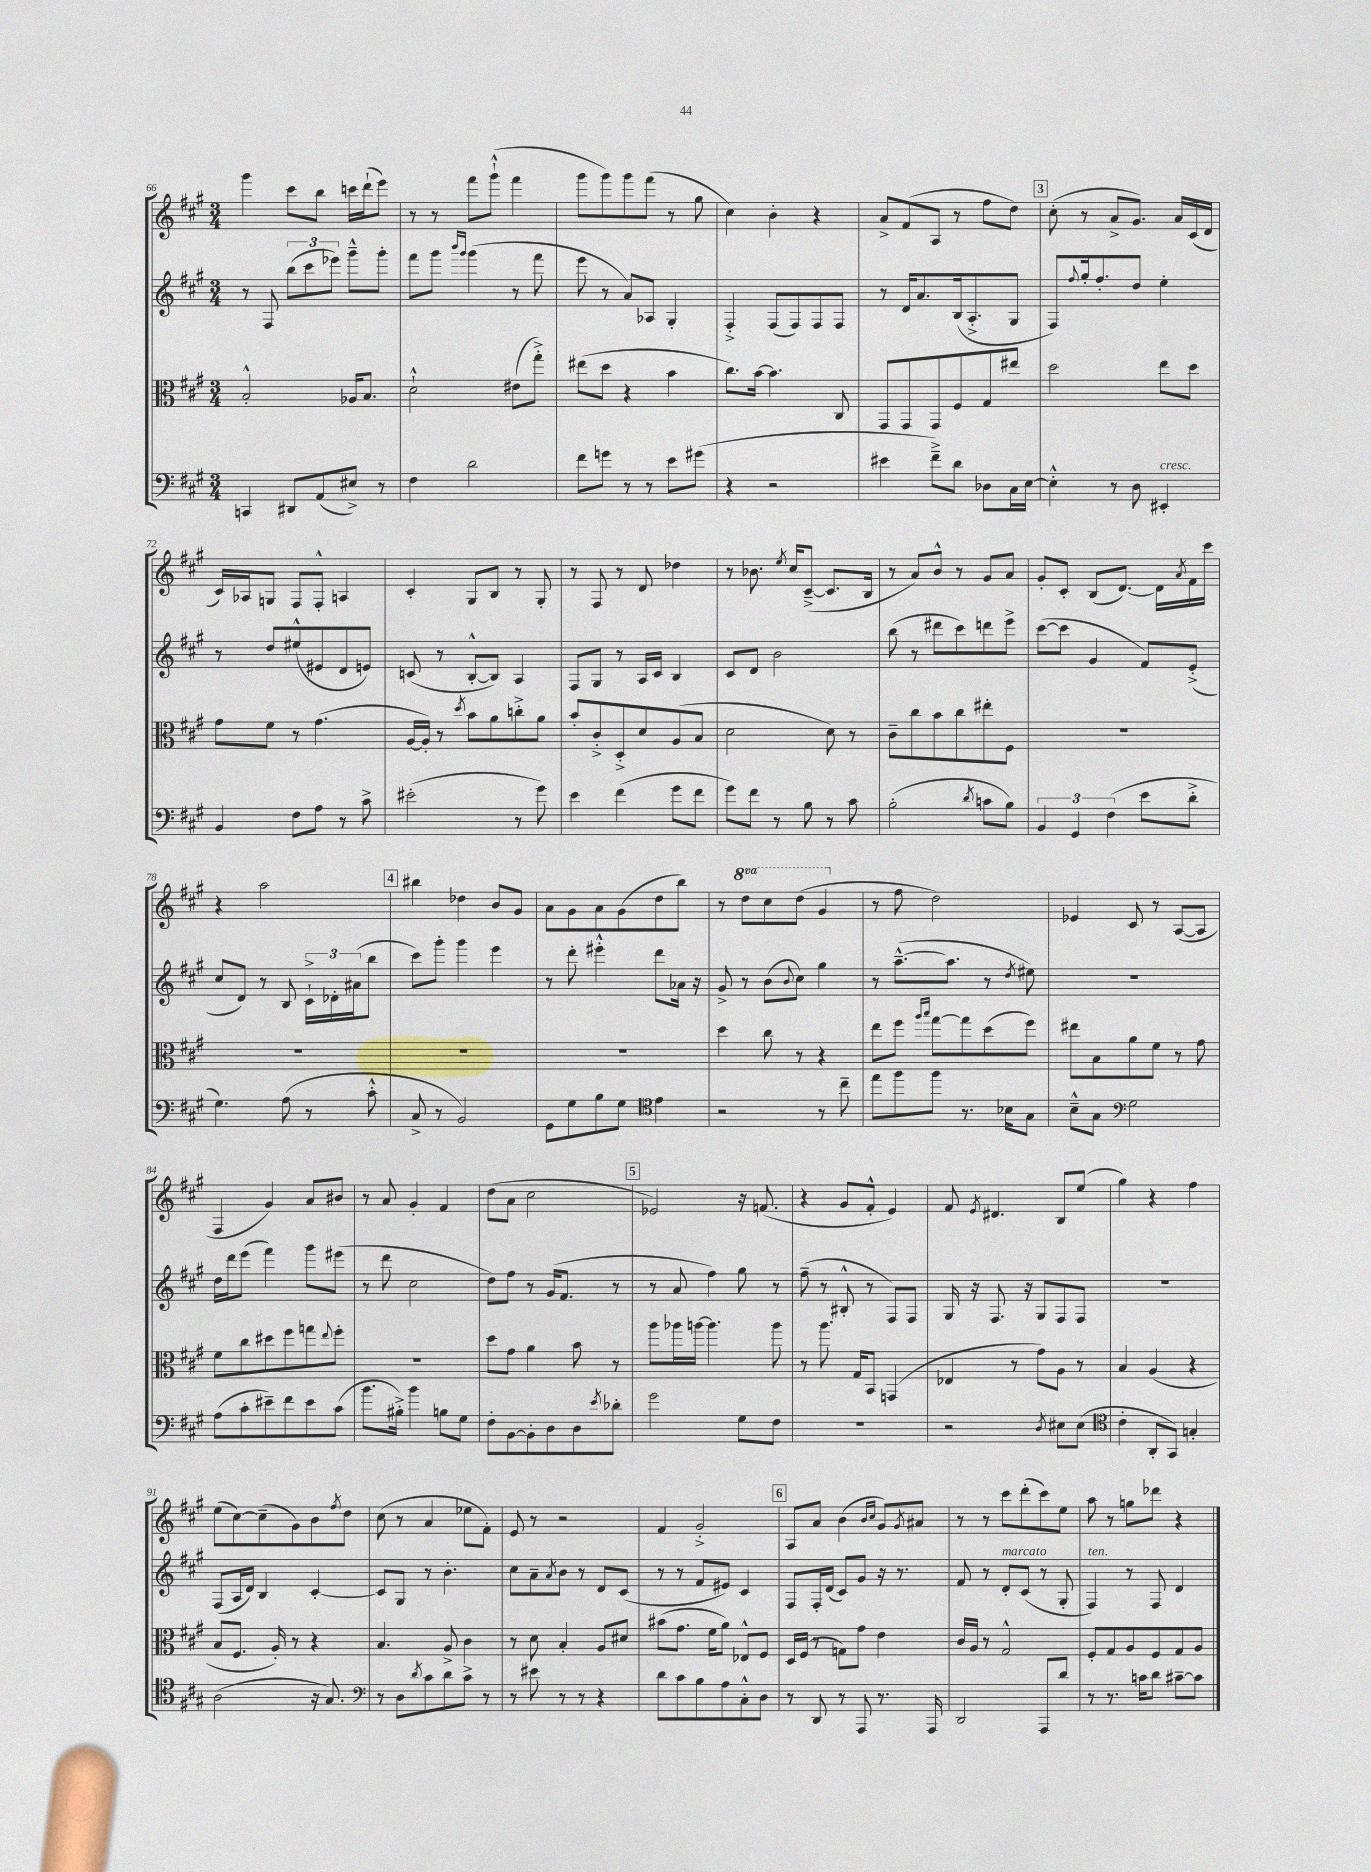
<<
\new StaffGroup <<
\new Staff = "s0" {
    \clef treble \key a \major \numericTimeSignature \time 3/4 \set Staff.ottavationMarkups = #ottavation-simple-ordinals
    gis'''4 cis'''8 b''8 c'''16 d'''16-!( e'''8) |
    r8 r8 fis'''8 gis'''8-!-^( fis'''4 |
    gis'''8 gis'''8) gis'''8 fis'''8( r8 gis''8 |
    cis''4) b'4-. r4 |
    a'8-> fis'8( a8 r8 fis''8 d''8) |
    \mark \markup { \box "3" } cis''8-.( r8 a'8-> gis'8.) a'16 cis'16( d'16 |
    cis'16) aes16 g8 fis8 fis8-.-^ a4 |
    cis'4-. gis8 b8 r8 gis8-. |
    r8 fis8 r8 d'8 des''4 |
    r8 bes'8. \acciaccatura { e''8 } cis''16 cis'8~--->( cis'8. b16 |
    r8 a'8) b'8-^ r8 gis'8 a'8 |
    gis'8-. cis'8-. b8( d'8.~) d'16 \acciaccatura { a'8 } fis'16 cis'''16 |
    r4 a''2 |
    \mark \markup { \box "4" } bis''4 des''4 b'8 gis'8 |
    a'8 gis'8 a'8 gis'8( d''8 b''8) |
    r8 \ottava #1 d'''8 cis'''8 d'''8( gis''4 \ottava #0 |
    r8 fis''8 d''2) |
    ees'4 cis'8 r8 a8~( a8 |
    fis4 gis'4) a'8 bis'8 |
    r8 a'8 gis'4-. fis'4 |
    d''8( a'8 cis''2 |
    \mark \markup { \box "5" } ees'2) r16 f'8.( |
    r4 gis'8 fis'8-.-^ e'4) |
    fis'8 \acciaccatura { e'8 } dis'4. b8 e''8( |
    gis''4) r4 fis''4 |
    e''8( cis''8~) cis''8--( gis'8) b'8 \acciaccatura { fis''8 } d''8 |
    cis''8( r8 a'4 ees''8 fis'8-.) |
    e'8 r8 r2 |
    fis'4 gis'2-.-> |
    \mark \markup { \box "6" } a8 a'8 b'4( \grace { b'16 cis''16 } gis'8) \acciaccatura { gis'8 } ais'8 |
    r8 r8 cis'''8 d'''8-.( cis'''8) e''8 |
    a''8 r8 g''8 des'''8 r4 \bar "|." |
}
\new Staff = "s1" {
    \clef treble \key a \major \numericTimeSignature \time 3/4
    r8 fis8 \tuplet 3/2 { b''8( cis'''8 ees'''8) } gis'''8---^ gis'''8-. |
    fis'''8 gis'''8 \grace { b'''16 gis'''16 } gis'''4( r8 fis'''8 |
    e'''8 r8 a'8) aes8 gis4-. |
    fis4-.-> fis8( fis8) fis8 fis8 |
    r8 d'16 a'8. b16( a8.-.-> gis8 |
    \mark \markup { \box "3" } fis8) \appoggiatura { fis''8 } gis''16-. fis''8.-. d''8 e''4-. |
    r8 d''8 eis''8-^( eis'8 d'8 e'8) |
    c'8( r8 b8~-.-^ b8) a4 |
    fis8 gis8 r8 a16 cis'16 b4 |
    cis'8 d'8 b'2 |
    b''8( r8 dis'''8 cis'''8) d'''8 e'''8-> |
    cis'''8~( cis'''8 gis'4 fis'8) e'8-.->( |
    cis''8 d'8) r8 b8 \tuplet 3/2 { cis'16-!-> des'16-. ais'16( } b''8 |
    \mark \markup { \box "4" } cis'''8) gis'''8-. gis'''4 e'''4 |
    r8 d'''8-. eis'''4-.-^ d'''8 aes'16 r16 |
    gis'8-> r8 b'8( \appoggiatura { b'8 } cis''8) gis''4 |
    r8 a''8.~---^( a''8. r8 \acciaccatura { d''8 } eis''8) |
    R2. |
    d''16 d'''16 e'''8( fis'''4) gis'''8 eis'''8( |
    r8 d'''8 cis''2 |
    d''8) fis''8 r8 gis'16( fis'8. r8 |
    \mark \markup { \box "5" } r8 a'8 fis''4) gis''8 r8 |
    fis''8--( r8 bis8-.-^ r8 fis8) fis8 |
    gis16 r16 fis8. r16 gis8 fis8 fis8 |
    R2. |
    fis8( a16 d'16) b4 cis'4~-. |
    cis'8 gis8 r8 b'4.-. |
    cis''8 a'8-- \acciaccatura { a'8 } b'8 r8 d'8 cis'8( |
    r8 r8 fis'8 eis'8) cis'4 |
    \mark \markup { \box "6" } fis8 fis16-. d'16( cis'8) gis'8 r16 r8. |
    fis'8 r8 d'8-.^\markup { \italic "marcato" } cis'8( r8 gis8-. |
    fis4^\markup { \italic "ten." }) r8 fis8 d'4 \bar "|." |
}
\new Staff = "s2" {
    \clef alto \key a \major \numericTimeSignature \time 3/4
    b2-.-^ aes16 b8. |
    d'2-!-^ eis'8( gis''8-.->) |
    eis''8( d''8 r4 b'4 |
    cis''8.) b'16~ b'4. cis8 |
    gis,8 gis,8 gis,8 fis8 gis8 eis''8 |
    \mark \markup { \box "3" } d''2 e''8 d''8 |
    gis'8 fis'8 r8 gis'4.( |
    a16~ a16-.) r8 \acciaccatura { d''8 } b'8 a'8 c''8-.-> a'8 |
    b'8-. cis'8-.-> d8-.-> d'8 a8( b8 |
    d'2 d'8) r8 |
    cis'8-- cis''8 b'8 cis''8 eis''8-. fis8 |
    R2. |
    R2. |
    \mark \markup { \box "4" } R2. |
    R2. |
    d''4 cis''8 r8 r4 |
    e''8 fis''8 \grace { a''16 b''16 } gis''8~ gis''8 d''8( fis''8) |
    eis''8 b8 a'8 fis'8 r8 gis'8 |
    fis'8 cis''8 dis''8 fis''8 g''8 \appoggiatura { e''8 } fis''8-. |
    R2. |
    d''8 gis'8 a'4 b'8 r8 |
    \mark \markup { \box "5" } a''8 aes''16 a''16~ a''4. a''8 |
    r8 a''8. gis16 b,8 g,4( |
    ees4 r8 gis'8) a8 r8 |
    b4 a4( r4 |
    b8 fis8. a16-.) r8 r4 |
    b4. a8-> cis'4 |
    r8 d'8 b4-. a8 dis'8 |
    bis'8( gis'8. fis'16 a'8) ees8-^ fis8 |
    \mark \markup { \box "6" } d16 fis16( r8 g8) gis'8 e'4 |
    cis'16 a16 r8 gis2-^ |
    fis8-. gis8 a8 fis8 gis8 a8 \bar "|." |
}
\new Staff = "s3" {
    \clef bass \key a \major \numericTimeSignature \time 3/4
    c,4 dis,8 a,8( eis8->) r8 |
    fis4 d'2 |
    fis'8 g'8 r8 r8 e'8 gis'8( |
    r4 r2 |
    eis'4 fis'8--->) d'8 des8 cis16 e16~ |
    \mark \markup { \box "3" } e4-.-^ r8 d8 eis,4-.^\markup { \italic "cresc." } |
    b,4 fis8 a8 r8 cis'8-> |
    eis'2-.( r8 gis'8) |
    e'4 fis'4( gis'8 fis'8 |
    gis'8) fis'8 r8 b8 r8 cis'8 |
    b2-.( \acciaccatura { d'8 } c'8 b8) |
    \tuplet 3/2 { b,4 gis,4 fis4( } e'8 d'8-.-> |
    gis4.) a8( r8 cis'8-.-^ |
    \mark \markup { \box "4" } cis8-> r8 b,2) |
    gis,8 gis8 b8 gis8 \clef tenor e'4 |
    r2 r8 cis''8-- |
    e''8 fis''8 fis''8 r8. bes16 gis8 |
    b8---^ gis8 \clef bass gis2 |
    a8( cis'8-. eis'8--) fis'8 eis'8 cis'8( |
    b'8. bis16-.->) b'4 b8 gis8 |
    fis8-. b,8~ b,8-. d8 d8 \acciaccatura { e'8 } des'8-. |
    \mark \markup { \box "5" } gis'2 gis8 fis8 |
    R2. |
    r2 \acciaccatura { d8 } eis8 eis8( |
    \clef tenor cis'4-. a,8-. gis,8) g4-. |
    a2( r16 gis8.) |
    \clef bass r8 d8 \acciaccatura { d'8 } cis'8 d'8 cis'8-> r8 |
    r8 eis'8 r8 r8 r4 |
    d'8 cis'8 b8 a8 cis8-.-^ d8 |
    \mark \markup { \box "6" } r8 d,8 r8 a,,8 r8. a,,16 |
    d,2 a,,8 d'8 |
    r8 r8. c'16 d'8 cis'8~-- cis'8 \bar "|." |
}
>>
>>
\layout { \context { \Score currentBarNumber = #66 } }
